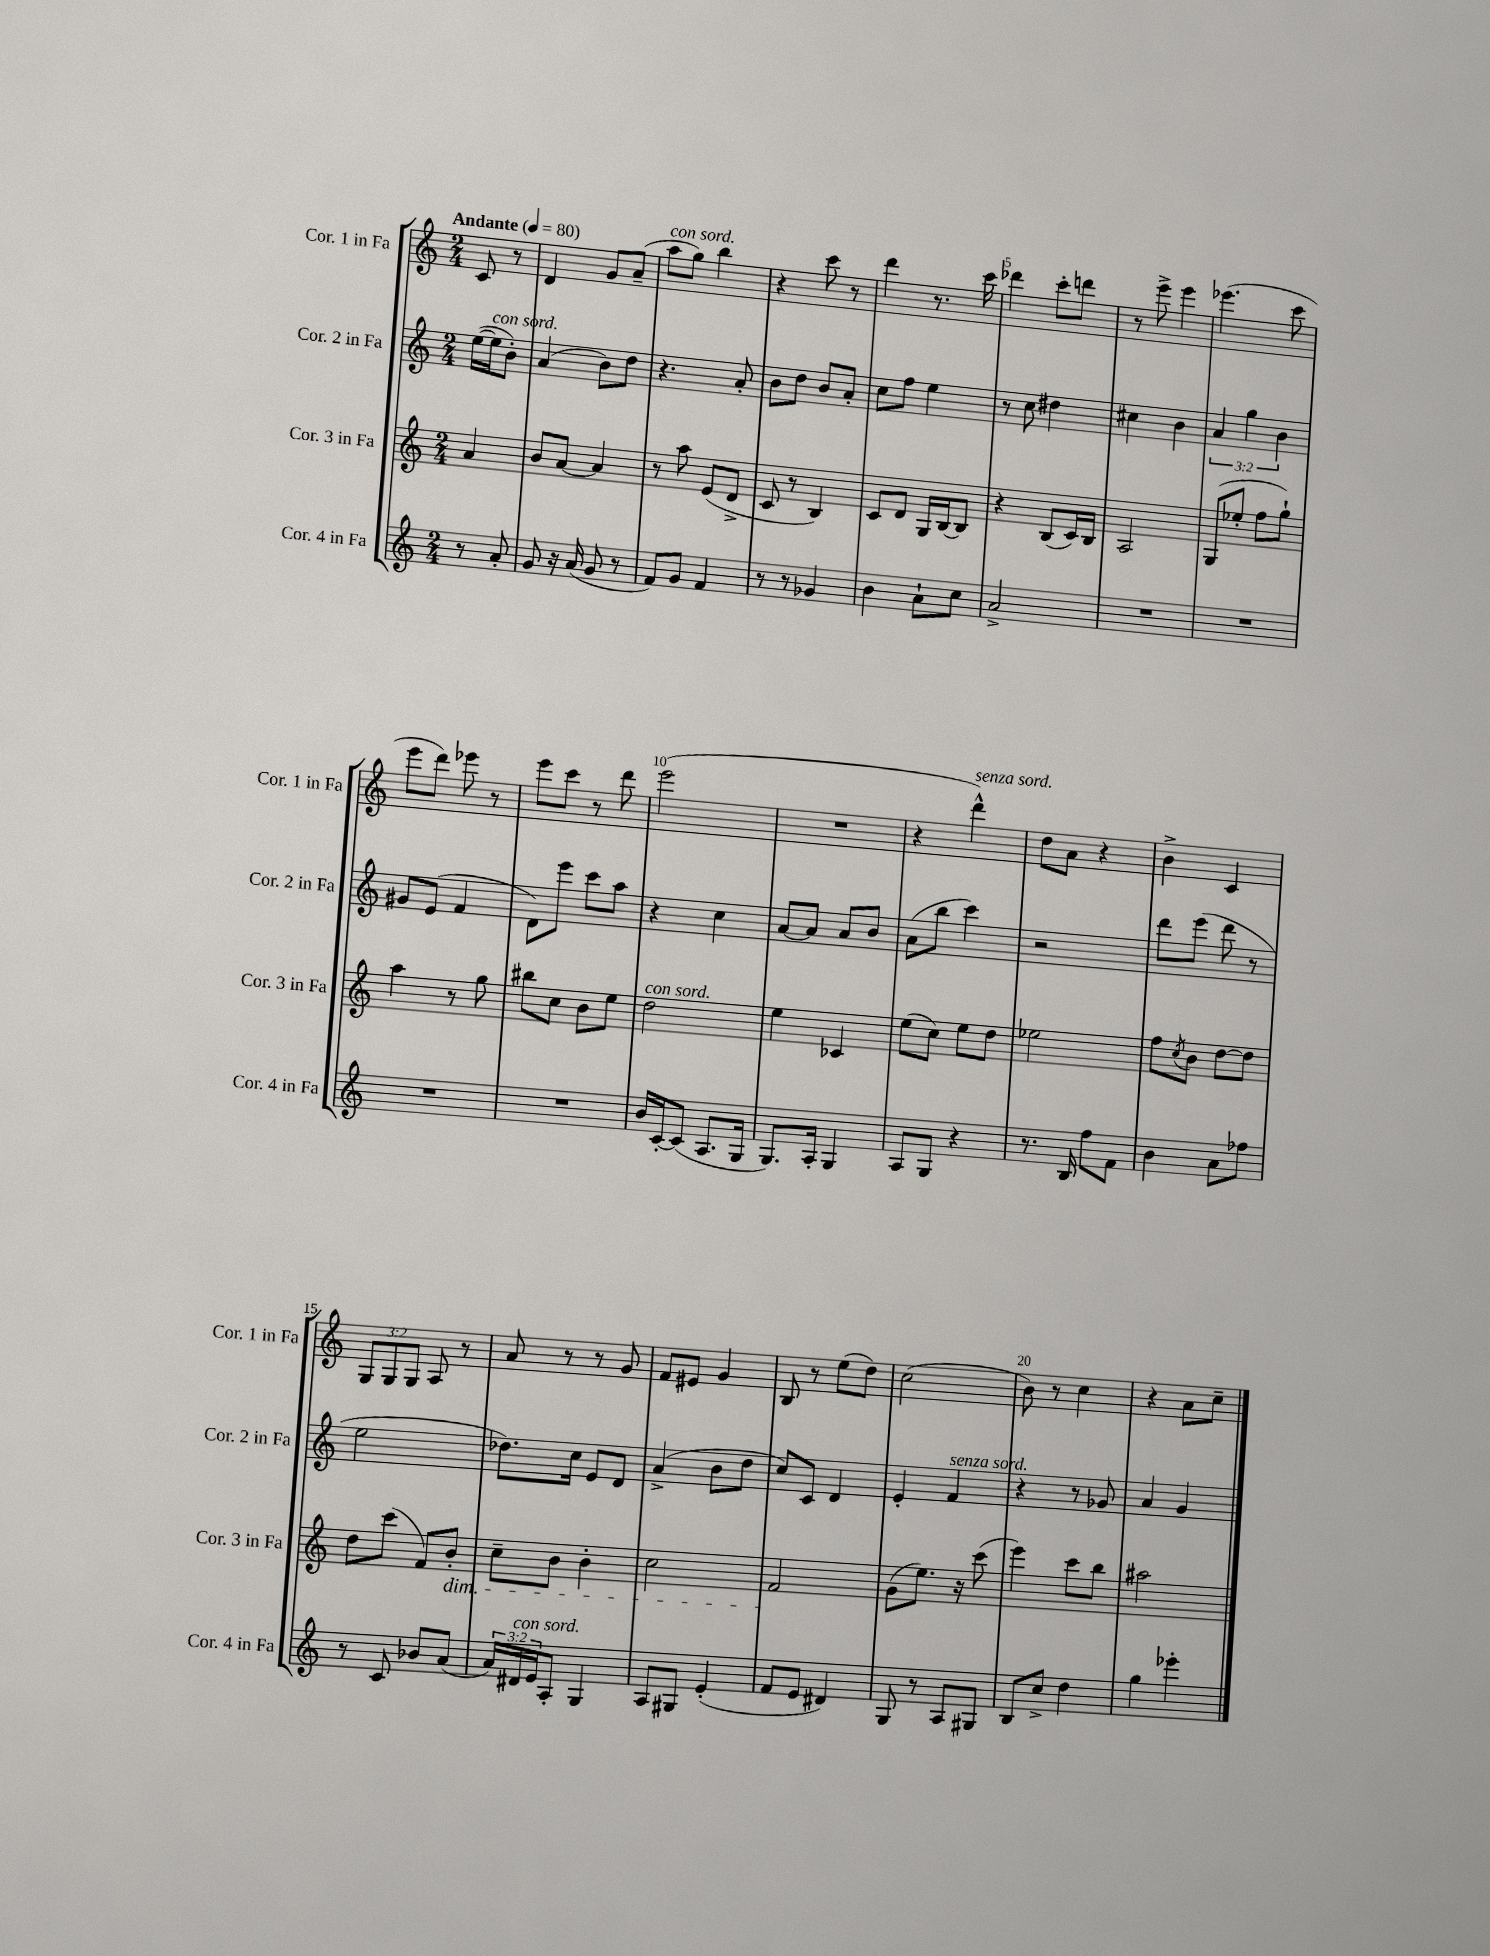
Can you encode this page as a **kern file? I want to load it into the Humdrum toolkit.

**kern	**kern	**kern	**kern
*part4	*part3	*part2	*part1
*staff4	*staff3	*staff2	*staff1
*I"Cor. 4 in Fa	*I"Cor. 3 in Fa	*I"Cor. 2 in Fa	*I"Cor. 1 in Fa
*I'Cor. 4 in Fa	*I'Cor. 3 in Fa	*I'Cor. 2 in Fa	*I'Cor. 1 in Fa
*clefG2	*clefG2	*clefG2	*clefG2
*k[]	*k[]	*k[]	*k[]
*M2/4	*M2/4	*M2/4	*M2/4
*MM80	*MM80	*MM80	*MM80
=	=	=	=
!	!	!	!LO:TX:a:B:t=Andante
8r	4a/	([16ee\LL	8c/
!	!	!LO:TX:a:i:t=con sord.	!
.	.	16ee\J]	.
8a'/	.	8b'\J)	8r
=1	=1	=1	=1
8g/	8b/L	(4a/	4d/
16r	[8a/J	.	.
(16a/	.	.	.
8g/	4a/]	8b\L)	8g/L
8r	.	8dd\J	(8a~/J
=2	=2	=2	=2
!	!	!	!LO:TX:a:i:t=con sord.
8f/L)	8r	4.r	8aa\L
8g/J	8aa\	.	8gg\J)
4f/	(8e/L	.	4bb\
.	8d^/J	8a'/	.
=3	=3	=3	=3
8r	8c/	8b\L	4r
8r	8r	8dd\J	.
4g-X/	4B/)	8b/L	8ccc\
.	.	8a'/J	8r
=4	=4	=4	=4
4b\	8c/L	8cc\L	4ddd\
.	8d/J	8ff\J	.
8a`\L	16G/LL	4ee\	8.r
.	[16B/J	.	.
8cc\J	8B/J]	.	.
.	.	.	16ccc\
=5	=5	=5	=5
2a^/	4r	8r	4ddd-X\
.	.	8cc\	.
.	(8B/L	4dd#X\	8ccc'\L
.	16c/L)	.	8dddn\J
.	16B/JJ	.	.
=6	=6	=6	=6
2r	2A/	4cc#X\	8r
.	.	.	8eee^\
.	.	4b\	4eee\
=7	=7	=7	=7
2r	(8G/L	6a/	(4.eee-X\
.	8ee-X'/J	.	.
.	.	6gg\	.
.	8ff\L	.	.
.	.	6b\	.
.	8gg`\J)	.	8ccc\
!!LO:LB:g=z
=8	=8	=8	=8
2r	4aa\	8g#X/L	8eee\L
.	.	(8e/J	8ddd\J)
.	8r	4f/	8eee-X\
.	8gg\	.	8r
=9	=9	=9	=9
2r	8bb#X\L	8d\L)	8eee\L
.	8cc\J	8eee\J	8ccc\J
.	8b\L	8ccc\L	8r
.	8ee\J	8aa\J	8ddd\
=10	=10	=10	=10
!	!LO:TX:a:i:t=con sord.	!	!
16b/LL	2dd\	4r	(2eee\
[16c'/J	.	.	.
(8c/J]	.	.	.
8.A/L	.	4cc\	.
16G/Jk	.	.	.
=11	=11	=11	=11
8.G/L)	4ee\	[8a/L	2r
.	.	8a/J]	.
16A'/Jk	.	.	.
4G/	4c-X/	8a/L	.
.	.	8b/J	.
=12	=12	=12	=12
8A/L	(8ee\L	(8a\L	4r
8G/J	8cc\J)	8bb\J	.
!	!	!	!LO:TX:a:i:t=senza sord.
4r	8ee\L	4ccc\)	4ddd^^\)
.	8dd\J	.	.
=13	=13	=13	=13
8.r	2ee-X\	2r	8dd\L
.	.	.	8a\J
16B/	.	.	.
8ff\L	.	.	4r
8f\J	.	.	.
=14	=14	=14	=14
4b\	8ff\L	8ddd\L	4b^\
.	8qcc/	.	.
.	8b\J	(8eee\J	.
8a\L	[8dd\L	8ddd\	4c/
8ff-X\J	8dd\J]	8r	.
!!LO:LB:g=z
=15	=15	=15	=15
8r	8dd\L	2ee\	12G/L
.	.	.	12G/
8c/	(8ccc\J	.	.
.	.	.	12G/J
8b-X/L	8f/L)	.	8A/
!	!LO:TX:b:i:t=dim.	!	!
(8a/J	8b'/J	.	8r
=16	=16	=16	=16
24a/LL)	8cc~\L	8.dd-X\L)	8a/
!LO:TX:a:i:t=con sord.	!	!	!
24d#X/	.	.	.
24e/J	.	.	.
8A'/J	8b\J	.	8r
.	.	16cc\Jk	.
4G/	4b'\	8e/L	8r
.	.	8d/J	8g/
=17	=17	=17	=17
8A/L	2cc\	(4a^/	8f/L
8G#X/J	.	.	8e#X/J
(4e'/	.	8b\L	4g/
.	.	8dd\J	.
=18	=18	=18	=18
8f/L	2f/	8cc/L)	8B/
8e/J	.	8c/J	8r
4d#X/)	.	4d/	(8ee\L
.	.	.	8dd\J)
=19	=19	=19	=19
8G/	(8g\L	4e'/	(2cc\
8r	8.ee\J)	.	.
!	!	!LO:TX:a:i:t=senza sord.	!
8A/L	.	4f/	.
.	16r	.	.
8G#X/J	(8ccc\	.	.
=20	=20	=20	=20
8B/L	4eee\)	4r	8b\)
8cc^/J	.	.	8r
4dd\	8ccc\L	8r	4cc\
.	8bb\J	8g-X/	.
=21	=21	=21	=21
4gg\	2aa#X\	4a/	4r
4eee-X'\	.	4g/	8a\L
.	.	.	8cc~\J
==	==	==	==
*-	*-	*-	*-
